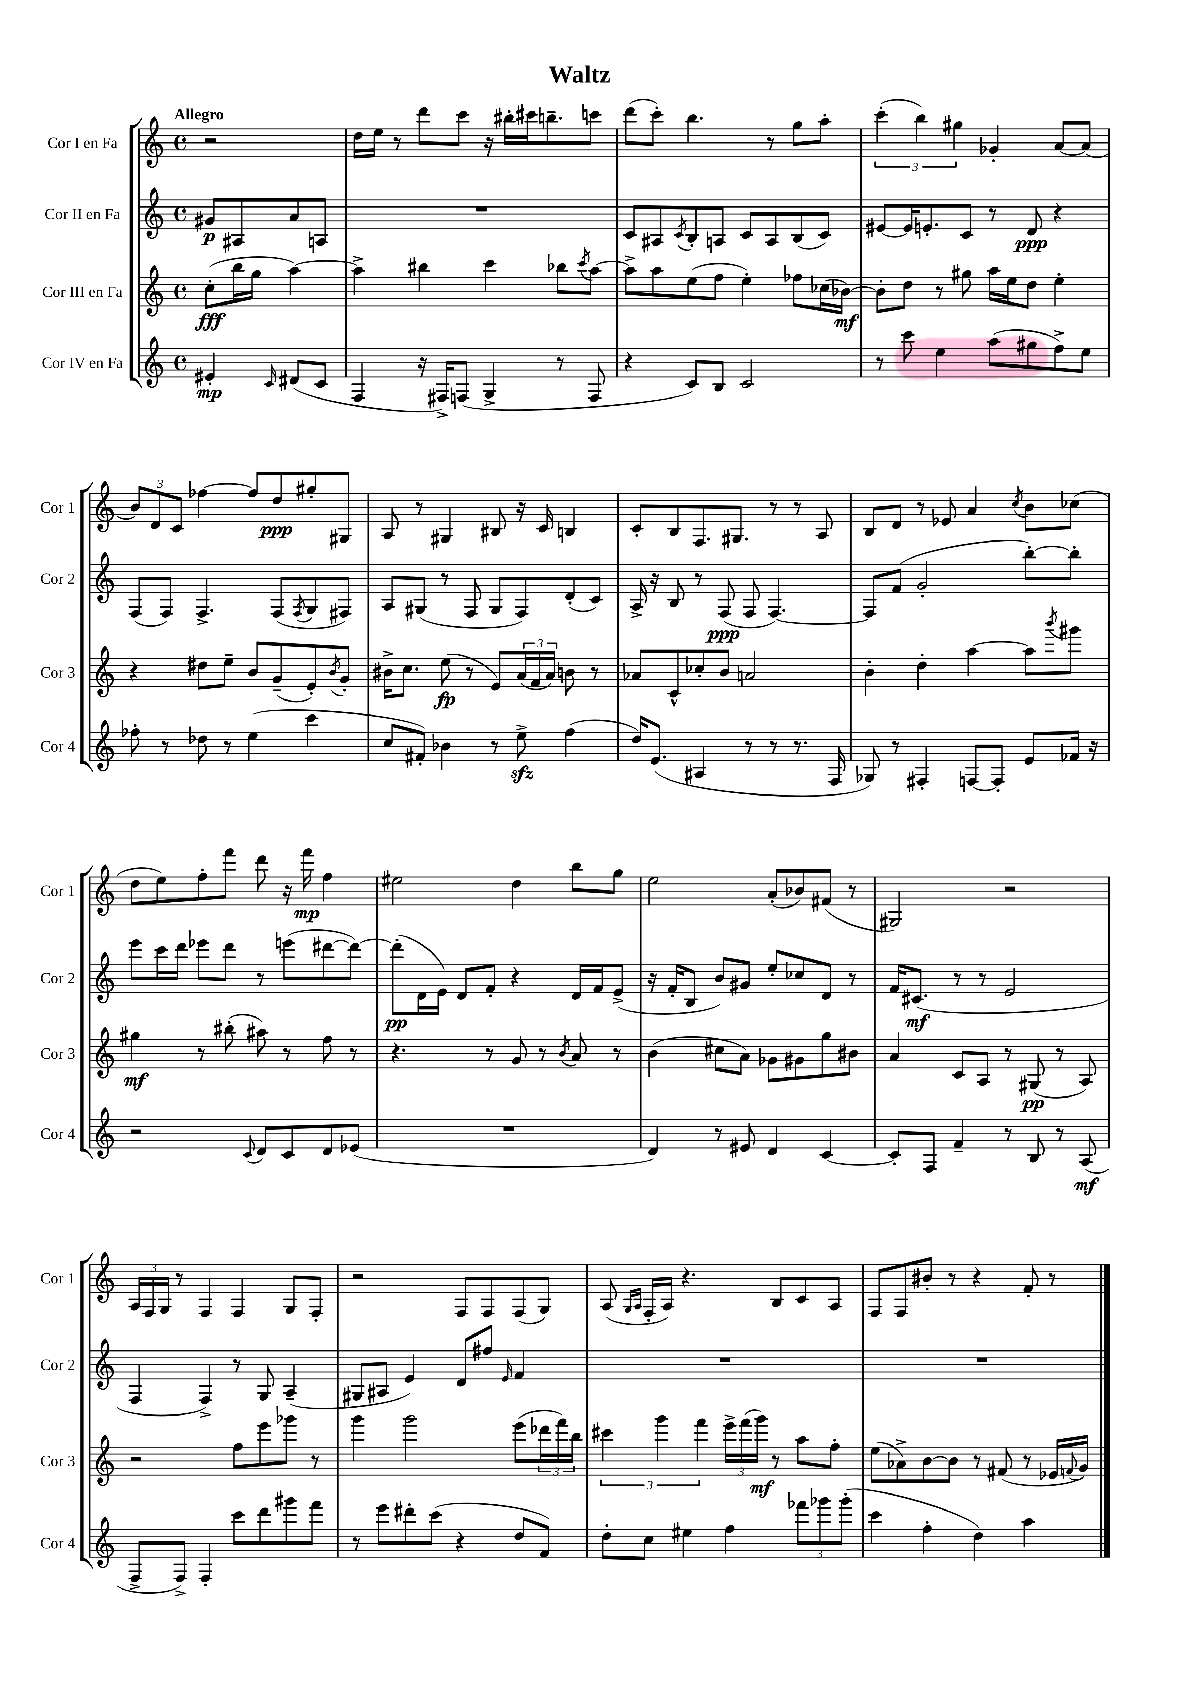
\header { title = "Waltz" }
<<
\new StaffGroup <<
\new Staff = "s0" \with { instrumentName = "Cor I en Fa" shortInstrumentName = "Cor 1" } {
    \clef treble \key c \major \defaultTimeSignature \time 4/4 \partial 2 \tempo "Allegro"
    r2 |
    d''16 e''16 r8 d'''8 c'''8 r16 bis''16-. cis'''16 b''8.-- c'''8 |
    d'''8( c'''8-.) b''4. r8 g''8 a''8-. |
    \tuplet 3/2 { c'''4-.( b''4) gis''4 } ges'4-. a'8~ a'8( |
    \tuplet 3/2 { b'8) d'8 c'8 } fes''4~ fes''8 d''8\ppp gis''8-. gis8 |
    a8 r8 gis4 bis8 r16 c'16 b4 |
    c'8-. b8 f8. gis8. r8 r8 a8 |
    b8 d'8 r8 ees'8 a'4 \acciaccatura { c''8 } b'8 ces''8( |
    d''8 e''8) f''8-. f'''8 d'''8 r16 f'''16\mp f''4 |
    eis''2 d''4 b''8 g''8 |
    e''2 a'8-.( bes'8) fis'8( r8 |
    gis2) r2 |
    \tuplet 3/2 { a16 f16 g16 } r8 f4 f4 g8 f8-. |
    r2 f8 f8 f8( g8) |
    a8( \grace { g16 a16 } f16-. a16) r4. b8 c'8 a8 |
    f8 f8 bis'8-. r8 r4 f'8-. r8 \bar "|." |
}
\new Staff = "s1" \with { instrumentName = "Cor II en Fa" shortInstrumentName = "Cor 2" } {
    \clef treble \key c \major \defaultTimeSignature \time 4/4 \partial 2
    gis'8\p ais8 a'8 a8 |
    R1 |
    c'8 ais8 \acciaccatura { c'8 } b8-. a8 c'8 a8 b8( c'8) |
    eis'8~ eis'16 e'8.-. c'8 r8 d'8\ppp r4 |
    f8( f8) f4.-> f8( \acciaccatura { f8 } g8 fis8) |
    a8 gis8( r8 f8 gis8 f8) d'8-.( c'8) |
    a16-> r16 b8 r8 f8\ppp( f8 f4.~) |
    f8 f'8( g'2-. b''8~-.) b''8-. |
    e'''8 c'''16 d'''16 ees'''8 d'''8 r8 e'''8( dis'''8~ dis'''8~) |
    dis'''8-.\pp( d'16 e'16) d'8 f'8-. r4 d'16 f'16 e'8->( |
    r16 f'16-. b8 b'8) gis'8 e''8-. ces''8 d'8 r8 |
    f'16 cis'8.\mf( r8 r8 e'2 |
    f4 f4->) r8 g8 a4--( |
    gis8 ais8 e'4) d'8 fis''8 \grace { e'16 } f'4 |
    R1 |
    R1 \bar "|." |
}
\new Staff = "s2" \with { instrumentName = "Cor III en Fa" shortInstrumentName = "Cor 3" } {
    \clef treble \key c \major \defaultTimeSignature \time 4/4 \partial 2
    c''8-.\fff( b''16 g''16 a''4~) |
    a''4-> bis''4 c'''4 bes''8 \acciaccatura { c'''8 } a''8~ |
    a''8-> a''8 e''8( f''8 e''4-.) fes''8 ces''16( bes'16~\mf) |
    bes'8-. d''8 r8 gis''8 a''16 e''16 d''8 e''4-. |
    r4 dis''8 e''8-- b'8 g'8--( e'8-.) \acciaccatura { b'8 } g'8-. |
    bis'16-> c''8. e''8\fp( r8 e'8) \tuplet 3/2 { a'16( f'16 a'16) } b'8 r8 |
    aes'8 c'8-^ ces''8-. b'8 a'2 |
    b'4-. d''4-. a''4~ a''8 \acciaccatura { b'''8 } gis'''8 |
    gis''4\mf r8 bis''8-.( ais''8) r8 f''8 r8 |
    r4. r8 g'8 r8 \acciaccatura { b'8 } a'8 r8 |
    b'4( cis''8 a'8) ges'8 gis'8 g''8 bis'8 |
    a'4 c'8 a8 r8 gis8\pp( r8 a8) |
    r2 f''8 e'''8 ges'''8 r8 |
    g'''4 g'''2 e'''8( \tuplet 3/2 { des'''16 f'''16) b''16 } |
    \tuplet 3/2 { cis'''4 g'''4 f'''4 } \tuplet 3/2 { e'''16-> f'''16( g'''16\mf) } r8 a''8 f''8-. |
    e''8( aes'8->) b'8~ b'8 r8 fis'8( r8 ees'16 \appoggiatura { f'8 } g'16) \bar "|." |
}
\new Staff = "s3" \with { instrumentName = "Cor IV en Fa" shortInstrumentName = "Cor 4" } {
    \clef treble \key c \major \defaultTimeSignature \time 4/4 \partial 2
    eis'4-.\mp \grace { c'16 } dis'8( c'8 |
    f4 r16 fis16->) f8( g4-> r8 f8 |
    r4 c'8) b8 c'2 |
    r8 c'''8 e''4 a''8( gis''8 f''8->) e''8 |
    fes''8-. r8 des''8 r8 e''4( c'''4 |
    c''8 fis'8-.) bes'4 r8 e''8->\sfz f''4( |
    d''16) e'8.( ais4 r8 r8 r8. f16 |
    ges8) r8 fis4-. f8~ f8-. e'8 fes'16 r16 |
    r2 \appoggiatura { c'8 } d'8 c'8 d'8 ees'8( |
    R1 |
    d'4) r8 eis'8 d'4 c'4~ |
    c'8-. f8 f'4-- r8 b8 r8 a8\mf( |
    f8-> f8->) f4-. c'''8 d'''8 gis'''8 f'''8 |
    r8 e'''8 dis'''8-. c'''8( r4 d''8 f'8) |
    d''8-. c''8 eis''4 f''4 \tuplet 3/2 { fes'''8 ges'''8 ges'''8-.( } |
    c'''4 f''4-. d''4) a''4 \bar "|." |
}
>>
>>
\layout { \context { \Score \remove "Bar_number_engraver" } }
